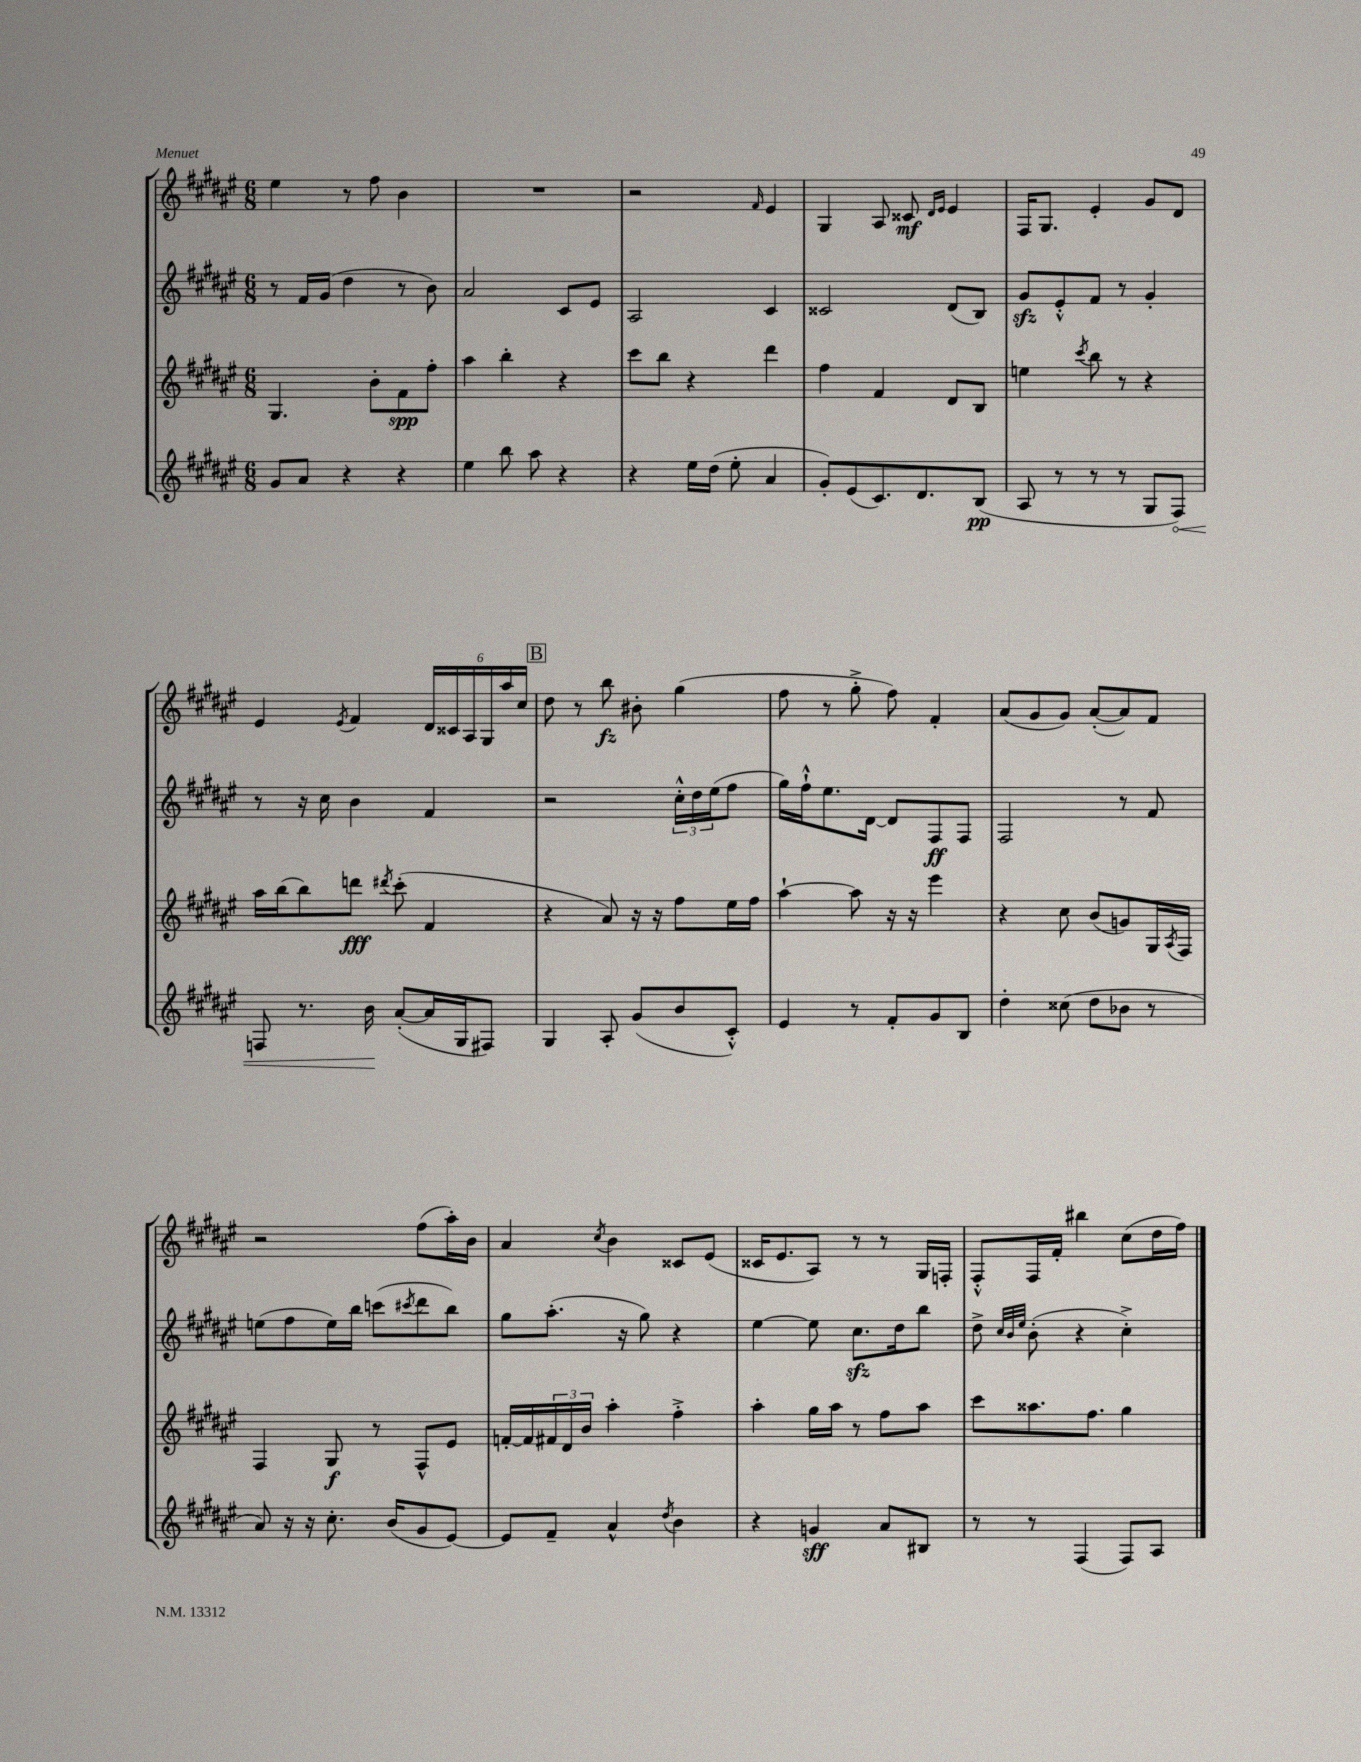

**kern	**dynam	**kern	**dynam	**kern	**dynam	**kern	**dynam
*part4	*part4	*part3	*part3	*part2	*part2	*part1	*part1
*staff4	*staff4	*staff3	*staff3	*staff2	*staff2	*staff1	*staff1
*clefG2	*	*clefG2	*	*clefG2	*	*clefG2	*
*k[f#c#g#d#a#e#]	*	*k[f#c#g#d#a#e#]	*	*k[f#c#g#d#a#e#]	*	*k[f#c#g#d#a#e#]	*
*M6/8	*	*M6/8	*	*M6/8	*	*M6/8	*
=15	=15	=15	=15	=15	=15	=15	=15
8g#/L	.	4.G#/	.	8r	.	4ee#\	.
8a#/J	.	.	.	16f#/LL	.	.	.
.	.	.	.	(16g#/JJ	.	.	.
4r	.	.	.	4dd#\	.	8r	.
.	.	8b'\L	.	.	.	8ff#\	.
4r	.	8f#\	spp	8r	.	4b\	.
.	.	8ff#'\J	.	8b\)	.	.	.
=16	=16	=16	=16	=16	=16	=16	=16
4ee#\	.	4aa#\	.	2a#/	.	2.r	.
8bb\	.	4bb'\	.	.	.	.	.
8aa#\	.	.	.	.	.	.	.
4r	.	4r	.	8c#/L	.	.	.
.	.	.	.	8e#/J	.	.	.
=17	=17	=17	=17	=17	=17	=17	=17
4r	.	8ccc#\L	.	2A#/	.	2r	.
.	.	8bb\J	.	.	.	.	.
16ee#\LL	.	4r	.	.	.	.	.
(16dd#\JJ	.	.	.	.	.	.	.
8ee#'\	.	.	.	.	.	.	.
.	.	.	.	.	.	16qqf#/	.
4a#/	.	4ddd#\	.	4c#/	.	4e#/	.
=18	=18	=18	=18	=18	=18	=18	=18
8g#'/L)	.	4ff#\	.	2c##X/	.	4G#/	.
(8e#/	.	.	.	.	.	.	.
8.c#/)	.	4f#/	.	.	.	8A#/	.
.	.	.	.	.	.	8c##X/	mf
8.d#/	.	.	.	.	.	.	.
.	.	.	.	.	.	16qqd#/LL	.
.	.	.	.	.	.	16qqe#/JJ	.
.	.	8d#/L	.	(8d#/L	.	4e#/	.
(8B/J	pp	8B/J	.	8B/J)	.	.	.
=19	=19	=19	=19	=19	=19	=19	=19
8A#/	.	4een\	.	8g#zz/L	.	16F#/KL	.
.	.	.	.	.	.	8.G#/J	.
8r	.	.	.	8e#'^^/	.	.	.
.	.	8qccc#/	.	.	.	.	.
8r	.	8bb\	.	8f#/J	.	4e#'/	.
8r	.	8r	.	8r	.	.	.
8G#/L	.	4r	.	4g#'/	.	8g#/L	.
!	!LO:HP:b	!	!	!	!	!	!
8F#/J)	<	.	.	.	.	8d#/J	.
!!LO:LB:g=z
=20	=20	=20	=20	=20	=20	=20	=20
8Fn/	.	16aa#\LL	.	8r	.	4e#/	.
.	.	(16bb\J	.	.	.	.	.
8.r	.	8bb\)	.	16r	.	.	.
.	.	.	.	16cc#\	.	.	.
.	.	.	.	.	.	8qe#/	.
.	.	8dddn\J	fff	4b\	.	4f#/	.
16b\	.	.	.	.	.	.	.
.	.	8qddd#X/	.	.	.	.	.
([8a#'/L	[	(8ccc#'\	.	.	.	.	.
16a#/L]	.	4f#/	.	4f#/	.	24d#/LL	.
.	.	.	.	.	.	24c##X/	.
16G#/J	.	.	.	.	.	.	.
.	.	.	.	.	.	24A#/	.
8F#X/J)	.	.	.	.	.	24G#/	.
.	.	.	.	.	.	24aa#/	.
.	.	.	.	.	.	24cc#/JJ	.
!!LO:REH:place=s1:t=B
=21	=21	=21	=21	=21	=21	=21	=21
4G#/	.	4r	.	2r	.	8dd#\	.
.	.	.	.	.	.	8r	.
8A#'/	.	8a#/)	.	.	.	8bb\	fz
(8g#/L	.	16r	.	.	.	8b#X'\	.
.	.	16r	.	.	.	.	.
8b/	.	8ff#\L	.	24cc#'^^\LL	.	(4gg#\	.
.	.	.	.	24dd#\	.	.	.
.	.	.	.	(24ee#\J	.	.	.
8c#'^^/J)	.	16ee#\L	.	8ff#\J	.	.	.
.	.	16ff#\JJ	.	.	.	.	.
=22	=22	=22	=22	=22	=22	=22	=22
4e#/	.	[4aa#`\	.	16gg#\LL)	.	8ff#\	.
.	.	.	.	16ff#`^^\J	.	.	.
.	.	.	.	8.ee#\	.	8r	.
8r	.	8aa#\]	.	.	.	8gg#'^\	.
.	.	.	.	[16d#\Jk	.	.	.
8f#'/L	.	16r	.	8d#/L]	.	8ff#\)	.
.	.	16r	.	.	.	.	.
8g#/	.	4eee#\	.	8F#/	ff	4f#'/	.
8B/J	.	.	.	8F#/J	.	.	.
=23	=23	=23	=23	=23	=23	=23	=23
4dd#'\	.	4r	.	2F#/	.	(8a#/L	.
.	.	.	.	.	.	8g#/	.
(8cc##X\	.	8cc#\	.	.	.	8g#/J)	.
8dd#\L	.	(8b/L	.	.	.	([8a#'/L	.
8b-X\J	.	8gn/)	.	8r	.	8a#/])	.
8r	.	16G#/L	.	8f#/	.	8f#/J	.
.	.	8qA#/	.	.	.	.	.
.	.	16F#/JJ	.	.	.	.	.
!!LO:LB:g=z
=24	=24	=24	=24	=24	=24	=24	=24
8a#/)	.	4F#/	.	(8een\L	.	2r	.
16r	.	.	.	8ff#\	.	.	.
16r	.	.	.	.	.	.	.
8.cc#'\	.	8G#/	f	16ee\L)	.	.	.
.	.	.	.	16bb\JJ	.	.	.
.	.	8r	.	(8cccn\L	.	.	.
(16b/KL	.	.	.	.	.	.	.
.	.	.	.	8qccc#X/	.	.	.
8g#/	.	8F#^^/L	.	8ddd#\	.	(8ff#\L	.
[8e#/J)	.	8e#/J	.	8bb\J)	.	16aa#'\L)	.
.	.	.	.	.	.	16b\JJ	.
=25	=25	=25	=25	=25	=25	=25	=25
8e#/L]	.	[16fn'/LL	.	8gg#\L	.	4a#/	.
.	.	16f/]	.	.	.	.	.
8f#~/J	.	24f#X/	.	(8.aa#'\J	.	.	.
.	.	24d#/	.	.	.	.	.
.	.	24b/JJ	.	.	.	.	.
.	.	.	.	.	.	8qcc#/	.
4a#^^/	.	4aa#'\	.	.	.	4b\	.
.	.	.	.	16r	.	.	.
.	.	.	.	8gg#\)	.	.	.
8qdd#/	.	.	.	.	.	.	.
4b\	.	4ff#'^\	.	4r	.	8c##X/L	.
.	.	.	.	.	.	(8e#/J	.
=26	=26	=26	=26	=26	=26	=26	=26
4r	.	4aa#'\	.	[4ee#\	.	16c##X/KL	.
.	.	.	.	.	.	8.e#/	.
4gn/	sff	16gg#\LL	.	8ee#\]	.	8A#/J)	.
.	.	16aa#\JJ	.	.	.	.	.
.	.	8r	.	8.cc#zz\L	.	8r	.
8a#/L	.	8ff#\L	.	.	.	8r	.
.	.	.	.	16dd#\k	.	.	.
8B#X/J	.	8aa#\J	.	8bb\J	.	16G#/LL	.
.	.	.	.	.	.	16Fn'/JJ	.
=27	=27	=27	=27	=27	=27	=27	=27
8r	.	8ccc#\L	.	8dd#^\	.	8F#'^^/L	.
.	.	.	.	32qqcc#/LLL	.	.	.
.	.	.	.	32qqb/	.	.	.
.	.	.	.	32qqee#/JJJ	.	.	.
8r	.	8.aa##X\	.	(8b'\	.	16F#/L	.
.	.	.	.	.	.	16f#'/JJ	.
(4F#/	.	.	.	4r	.	4bb#X\	.
.	.	8.ff#\J	.	.	.	.	.
8F#/L)	.	4gg#\	.	4cc#'^\)	.	(8cc#\L	.
8A#/J	.	.	.	.	.	16dd#\L	.
.	.	.	.	.	.	16ff#\JJ)	.
==	==	==	==	==	==	==	==
*-	*-	*-	*-	*-	*-	*-	*-
